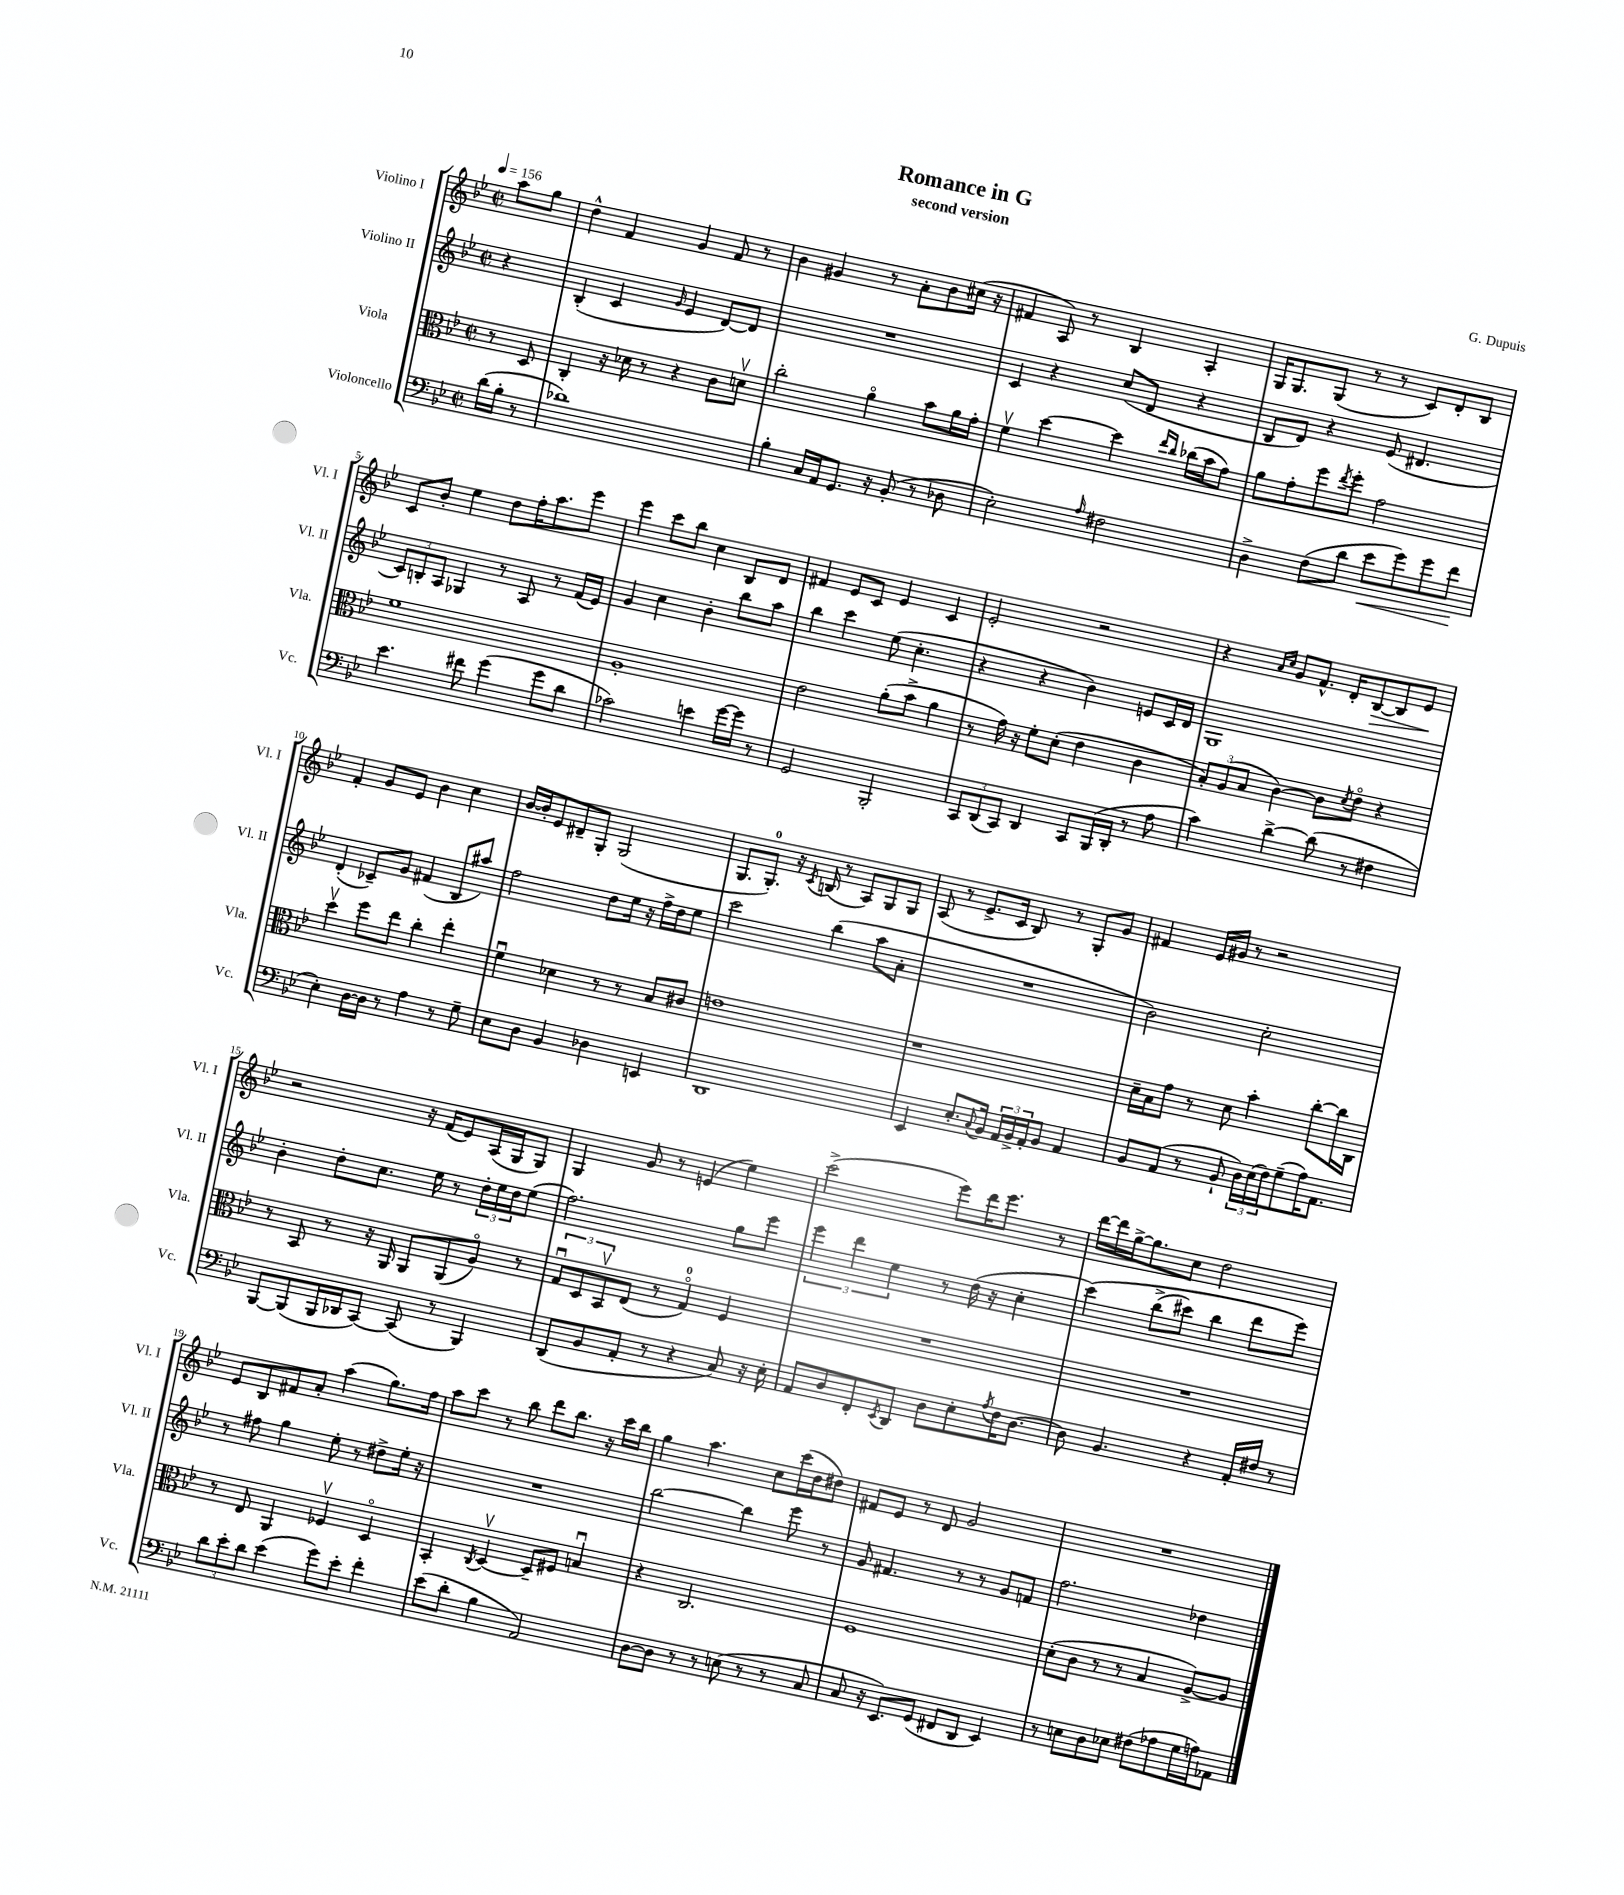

**kern	**dynam	**kern	**kern	**kern	**dynam
*part4	*part4	*part3	*part2	*part1	*part1
*staff4	*staff4	*staff3	*staff2	*staff1	*staff1
*I"Violoncello	*	*I"Viola	*I"Violino II	*I"Violino I	*
*I'Vc.	*	*I'Vla.	*I'Vl. II	*I'Vl. I	*
*clefF4	*	*clefC3	*clefG2	*clefG2	*
*k[b-e-]	*	*k[b-e-]	*k[b-e-]	*k[b-e-]	*
*M2/2	*	*M2/2	*M2/2	*M2/2	*
*met(c|)	*	*met(c|)	*met(c|)	*met(c|)	*
*MM156	*	*MM156	*MM156	*MM156	*
=	=	=	=	=	=
(16d\LL	.	8r	4r	8aa\L	.
16B-'\JJ	.	.	.	.	.
8r	.	8D/	.	8gg\J	.
=1	=1	=1	=1	=1	=1
1d-X)	.	4C'/	(4B-'/	4dd^^\	.
.	.	16r	4c/	4f/	.
.	.	16d-X\	.	.	.
.	.	8r	.	.	.
.	.	.	16qqg/	.	.
.	.	4r	4e-/	4g/	.
.	.	8c\L	[8d/L)	8f/	.
.	.	8dnv\J	8d/J]	8r	.
=2	=2	=2	=2	=2	=2
4B-'\	.	2cc'\	1r	4b-\	.
16C/LL	.	.	.	4g#X/	.
16AA/J	.	.	.	.	.
8.GG/J	.	.	.	.	.
.	.	4a\	.	8r	.
16r	.	.	.	.	.
(8BB-'/	.	.	.	8a'\L	.
8r	.	8b-\L	.	8b-\	.
8D-X\	.	16a\L	.	(16cc#X\Jk	.
.	.	16g'\JJ	.	16r	.
=3	=3	=3	=3	=3	=3
2E-'\)	.	4fv\	4c/	4f#X/	.
.	.	[4dd\	4r	8A/)	.
.	.	.	.	8r	.
16qqA/	.	.	.	.	.
2F#X\	.	4dd\]	(8cc/L	4B-/	.
.	.	.	8d/J	.	.
.	.	16qqee-/LL	.	.	.
.	.	16qqcc/JJ	.	.	.
.	.	(16cc-X\LL	4r	4A'/	.
.	.	16b-\J	.	.	.
.	.	8g\J)	.	.	.
=4	=4	=4	=4	=4	=4
4D^\	.	8a\L	8B-/L	16G/KL	.
.	.	.	.	8.G/	.
.	.	8g'\	8d/J)	.	.
(8F\L	.	8ff\	4r	(8G/J	.
.	.	8qee-/	.	.	.
8d\J	.	8ff'\J	.	8r	.
!	!LO:HP:b	!	!	!	!
8e-\L	<	2g\	(8e-/	8r	.
8g\)	.	.	4.d#X/	8c/L)	.
8g\	.	.	.	8d'/	.
8f\J	.	.	.	8B-/J	.
.	[	.	.	.	.
!!LO:LB:g=z
=5	=5	=5	=5	=5	=5
4.e-\	.	1f	12c/L)	8c/L	.
.	.	.	12Bn'/	.	.
.	.	.	.	8b-'/J	.
.	.	.	12A/J	.	.
.	.	.	4G-X/	4ee-\	.
8f#X\	.	.	.	.	.
(4g\	.	.	8r	8dd\L	.
.	.	.	8A/	16ff'\K	.
.	.	.	.	8.aa\	.
8g\L	.	.	8r	.	.
8d\J	.	.	(16f/LL	8eee-\J	.
.	.	.	16e-/JJ)	.	.
=6	=6	=6	=6	=6	=6
2c-X\)	.	1A'	4g/	4eee-\	.
.	.	.	4cc\	8ccc\L	.
.	.	.	.	8bb-\J	.
4en\	.	.	4b-'\	4cc\	.
[16g\LL	.	.	8bb-\L	8B-/L	.
16g\JJ]	.	.	.	.	.
8r	.	.	8aa\J	8d/J	.
=7	=7	=7	=7	=7	=7
2GG/	.	2e-\	4bb-\	4f#X/	.
.	.	.	4ccc\	8e-/L	.
.	.	.	.	8c/J	.
2BBB-'/	.	(8a'\L	(8ee-\	4e-/	.
.	.	8b-^\J	4.cc'\	.	.
.	.	4a\	.	4c/	.
=8	=8	=8	=8	=8	=8
12CC/L	.	8r	4r	2e-'/	.
(12DD/	.	.	.	.	.
.	.	16g\)	.	.	.
12CC/J)	.	.	.	.	.
.	.	16r	.	.	.
4DD/	.	8f'\L	4r	.	.
.	.	(8d'\J	.	.	.
8CC/L	.	4e-\	4b-\)	2r	.
(16BBB-/L	.	.	.	.	.
16DD'/JJ	.	.	.	.	.
8r	.	4c\	8en/L	.	.
8A\	.	.	16c/L	.	.
.	.	.	16d/JJ	.	.
=9	=9	=9	=9	=9	=9
4c\)	.	12B-'/L)	1G	4r	.
.	.	(12A/	.	.	.
.	.	12B-/J	.	.	.
.	.	.	.	16qqa/LL	.
.	.	.	.	16qqcc/JJ	.
[4d^\	.	[4c\)	.	8g/L	.
.	.	.	.	8.f^^/J	.
(8d\]	.	8c\L]	.	.	.
.	.	.	.	16d'/KL	.
.	.	8qd/	.	.	.
!	!	!	!	!	!LO:HP:b
8r	.	8e-\J	.	[8B-/	>
4F#X\	.	4r	.	8B-/]	.
.	.	.	.	8e-/J	.
.	.	.	.	.	]
!!LO:LB:g=z
=10	=10	=10	=10	=10	=10
4E-'\)	.	4ddv\	(4d'/	4f'/	.
[16D\LL	.	8ff\L	8c-X~/L)	8g/L	.
16D\JJ]	.	.	.	.	.
8r	.	8ee-\J	8g/J	8e-/J	.
4A\	.	4cc'\	(4f#X/	4b-\	.
8r	.	4ee-'\	8B-/L	4cc\	.
8G~\	.	.	8aa#X/J)	.	.
=11	=11	=11	=11	=11	=11
8E-\L	.	4fu\	2ff\	[16b-/LL	.
.	.	.	.	16b-'/J]	.
8D\J	.	.	.	8e-/	.
4BB-/	.	4d-X\	.	8d#X~/	.
.	.	.	.	8G'/J	.
4D-X\	.	8r	8dd\L	(2G/	.
.	.	8r	16ee-\Jk	.	.
.	.	.	16r	.	.
4EEn/	.	8B-/L	16ff^\LL	.	.
.	.	.	16dd\J	.	.
.	.	8c#X/J	8ee-\J	.	.
=12	=12	=12	=12	=12	=12
1DD	.	1en	2ccc\	8.G/L	.
.	.	.	.	8.G'/J)	.
.	.	.	.	16r	.
.	.	.	.	8qc/	.
.	.	.	.	(16Bn/	.
.	.	.	(4bb-\	8r	.
.	.	.	.	8A/L)	.
.	.	.	8aa\L	8G/	.
.	.	.	8a'\J	8G/J	.
=13	=13	=13	=13	=13	=13
4EE-/	.	1r	1r	(8A/	.
.	.	.	.	8r	.
8.E-'/L	.	.	.	8.e-^/L	.
8qqC/	.	.	.	.	.
16BB-/Jk	.	.	.	16c/Jk	.
24AA/LL	.	.	.	8B-/)	.
24BB-^/	.	.	.	.	.
24AA'/J	.	.	.	.	.
8BB-/J	.	.	.	8r	.
4AA/	.	.	.	8G'/L	.
.	.	.	.	8g/J	.
=14	=14	=14	=14	=14	=14
8BB-/L	.	16d~\LL	2b-\)	4f#X/	.
.	.	16B-\J	.	.	.
(8AA/J	.	8g\J	.	.	.
8r	.	8r	.	16e-/LL	.
.	.	.	.	16g#X/JJ	.
8BB-`/	.	8d\	.	8r	.
24D\LL)	.	4b-'\	2cc'\	2r	.
(24E-\	.	.	.	.	.
24F\J)	.	.	.	.	.
(8G~\	.	.	.	.	.
16A\K)	.	[8cc'\L	.	.	.
8.AA\J	.	.	.	.	.
.	.	16cc\L]	.	.	.
.	.	16C\JJ	.	.	.
!!LO:LB:g=z
=15	=15	=15	=15	=15	=15
[8BBB-/L	.	8r	4b-'\	2r	.
(8BBB-/]	.	8BB-/	.	.	.
16BBB-/L	.	8r	8dd'\L	.	.
16DD-X/J	.	.	.	.	.
[8CC/J)	.	16r	8.cc\J	.	.
.	.	16AA/	.	.	.
(8CC/]	.	8AA/L	.	16r	.
.	.	.	16ee-\	(16f/KL	.
8r	.	(8AA/	8r	8e-/)	.
4BBB-/)	.	8A/J)	24dd'\LL	(16A/L	.
.	.	.	24ee-\	.	.
.	.	.	.	16G/J	.
.	.	.	24dd\J	.	.
.	.	8r	(8ee-\J	8G/J)	.
=16	=16	=16	=16	=16	=16
(8DD/L	.	12Gu/L	2.ff\)	4G/	.
.	.	12D/	.	.	.
8BB-/	.	.	.	.	.
.	.	12BB-v/	.	.	.
8AA'/J	.	(8E-/J	.	8g/	.
8r	.	8r	.	8r	.
4r	.	4G/)	.	(4en/	.
8C/)	.	4F/	8gg\L	4ee-\)	.
16r	.	.	8eee-\J	.	.
16E-'\	.	.	.	.	.
=17	=17	=17	=17	=17	=17
8AA/L	.	1r	6eee-\	(2ccc^\	.
8D/	.	.	.	.	.
.	.	.	6ddd\	.	.
8FF'/	.	.	.	.	.
.	.	.	6ee-\	.	.
8qEE-/	.	.	.	.	.
8DD/J	.	.	.	.	.
8D\L	.	.	8r	8eee-\L)	.
8E-'\	.	.	(16dd\	16ddd\K	.
.	.	.	16r	8.eee-\J	.
8qA/	.	.	.	.	.
16F\K	.	.	4cc'\	.	.
[8.D\J	.	.	.	.	.
.	.	.	.	8r	.
=18	=18	=18	=18	=18	=18
8D\]	.	1r	(4ccc\)	[16ddd\LL	.
.	.	.	.	16ddd\]	.
4.BB-/	.	.	.	[16gg^\J	.
.	.	.	.	8.gg\]	.
.	.	.	(8bb-^\L	.	.
.	.	.	8ccc#X\J)	8cc\J	.
4r	.	.	4bb-\	2dd\	.
16AA'/LL	.	.	8ddd\L	.	.
16F#X/JJ	.	.	.	.	.
8r	.	.	8eee-\J)	.	.
!!LO:LB:g=z
=19	=19	=19	=19	=19	=19
12d\L	.	8r	8r	8e-/L	.
12e-'\	.	.	.	.	.
.	.	8E-/	8ff#X\	8B-/	.
12d\J	.	.	.	.	.
(4e-\	.	4AA/	4gg\	8f#X/	.
.	.	.	.	8a'/J	.
8g\L)	.	4F-Xv/	8ee-'\	(4aa\	.
8e-'\J	.	.	8r	.	.
4f'\	.	4D/	8dd#X^\L	8.gg\L)	.
.	.	.	16ee-'\Jk	.	.
.	.	.	16r	16ff\Jk	.
=20	=20	=20	=20	=20	=20
(8e-\L	.	4BB-'/	1r	8aa\L	.
8d'\J	.	.	.	8ccc\J	.
.	.	8qC/	.	.	.
4B-\	.	[4Dv/	.	8r	.
.	.	.	.	8bb-\	.
2AA/)	.	8D~/L]	.	8ddd\L	.
.	.	8F#X/J	.	8.bb-\J	.
.	.	4Bnu/	.	.	.
.	.	.	.	16r	.
.	.	.	.	16ccc\LL	.
.	.	.	.	16bb-\JJ	.
=21	=21	=21	=21	=21	=21
[8D\L	.	4r	[2bb-\	4gg\	.
8D\J]	.	.	.	.	.
8r	.	2.C/	.	4.aa\	.
8r	.	.	.	.	.
(8En\	.	.	4bb-\]	.	.
8r	.	.	.	8cc\L	.
8r	.	.	8eee-\	(16ccc\L	.
.	.	.	.	16dd\J	.
8C/	.	.	8r	8dd#X\J)	.
=22	=22	=22	=22	=22	=22
8C/	.	1F	8g/	8f#X/L	.
16r	.	.	4.f#X/	8e-/J	.
8.EE-/L)	.	.	.	.	.
.	.	.	.	8r	.
(8GG/J	.	.	.	8d/	.
8FF#X/L	.	.	8r	2g/	.
8DD/J	.	.	8r	.	.
4EE-/)	.	.	8g/L	.	.
.	.	.	8fn/J	.	.
=23	=23	=23	=23	=23	=23
8r	.	(8d'\L	2.ff\	1r	.
8En\L	.	8c\J	.	.	.
8D\	.	8r	.	.	.
8E-X\J	.	8r	.	.	.
(8F#X\L	.	4B-/	.	.	.
8A-X\	.	.	.	.	.
16G\L	.	[8A^/L)	4dd-X\	.	.
16An\J)	.	.	.	.	.
8AA-X\J	.	8A/J]	.	.	.
==	==	==	==	==	==
*-	*-	*-	*-	*-	*-
